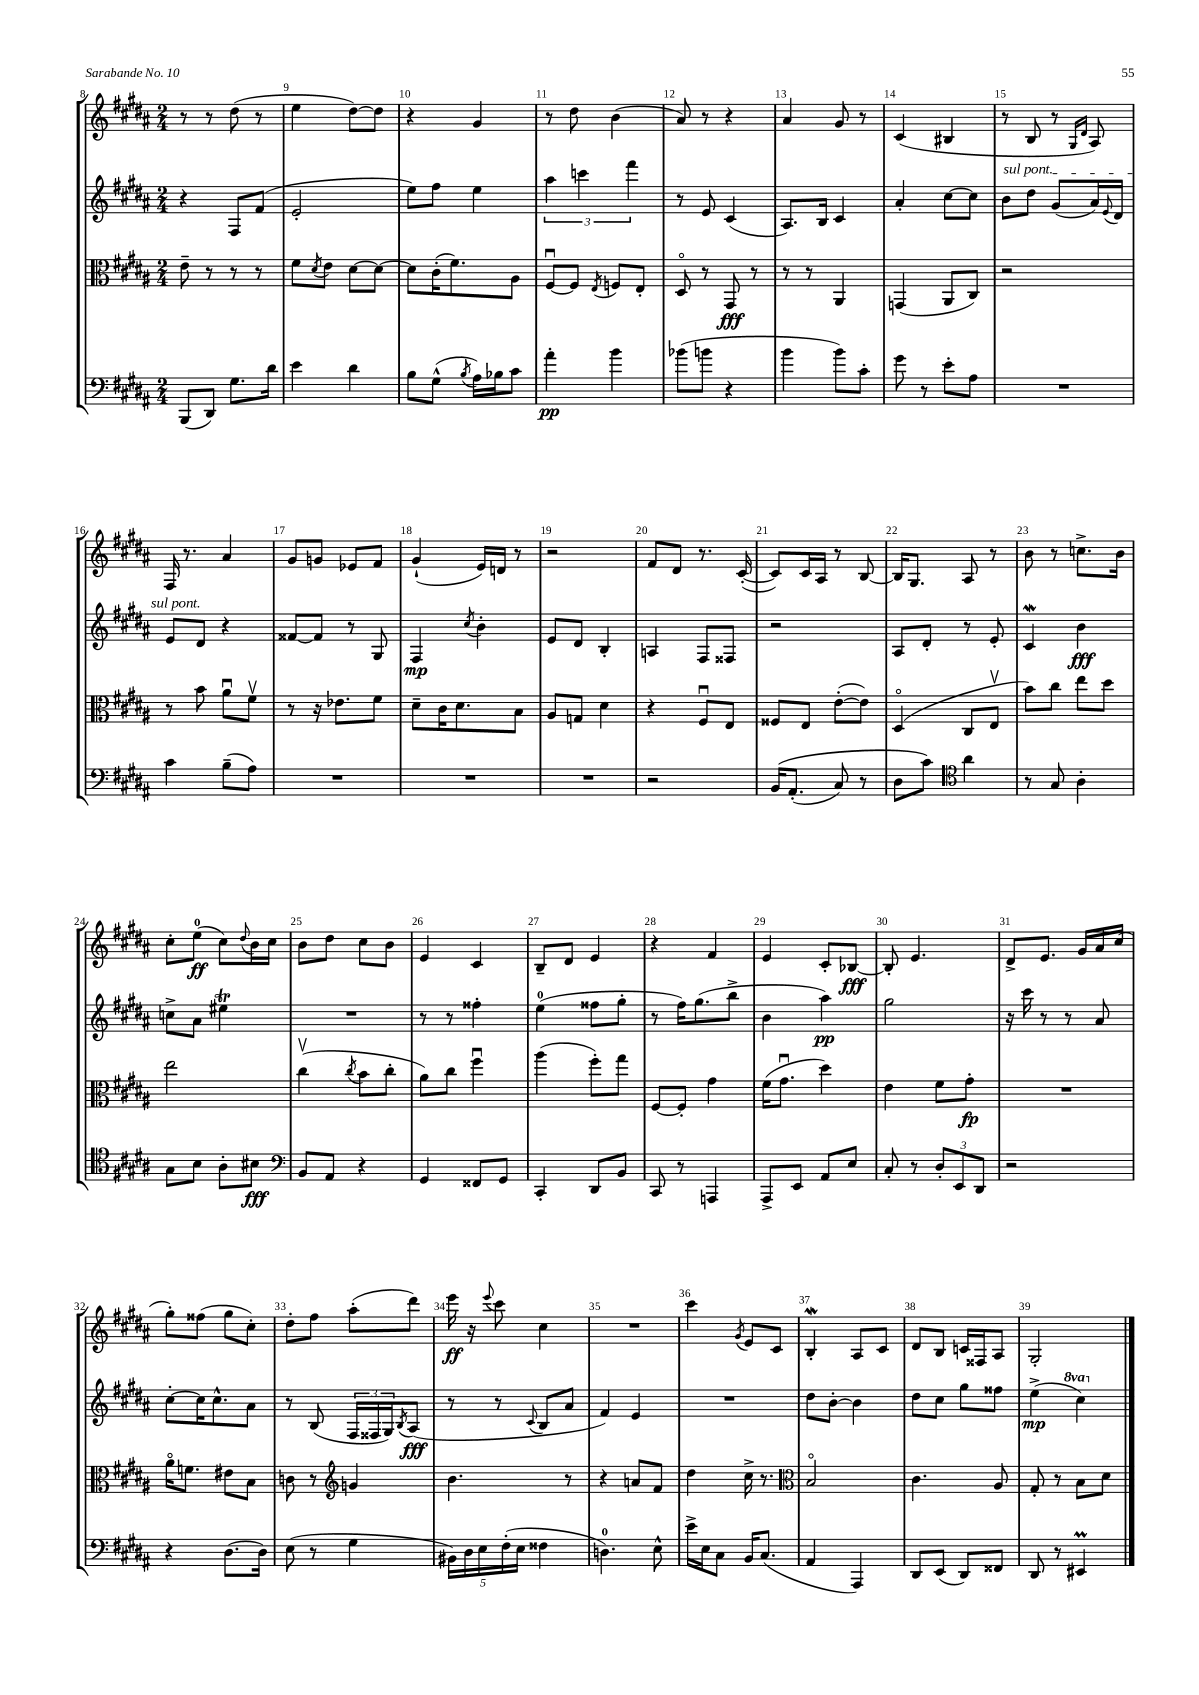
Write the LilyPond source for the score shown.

<<
\new StaffGroup <<
\new Staff = "s0" {
    \clef treble \key b \major \numericTimeSignature \time 2/4
    r8 r8 dis''8( r8 |
    e''4 dis''8~) dis''8 |
    r4 gis'4 |
    r8 dis''8 b'4( |
    ais'8) r8 r4 |
    ais'4 gis'8 r8 |
    cis'4( bis4 |
    r8 b8 r8 \grace { gis16 dis'16 } ais8) |
    fis16 r8. ais'4 |
    gis'8 g'8 ees'8 fis'8 |
    gis'4-!( e'16) d'16 r8 |
    r2 |
    fis'8 dis'8 r8. cis'16~-.( |
    cis'8) cis'16 ais16 r8 b8~ |
    b16 gis8. ais8 r8 |
    b'8 r8 c''8.-> b'16 |
    cis''8-. e''8-0\ff( cis''8) \appoggiatura { dis''8 } b'16 cis''16 |
    b'8 dis''8 cis''8 b'8 |
    e'4 cis'4 |
    b8-- dis'8 e'4 |
    r4 fis'4 |
    e'4 cis'8-. bes8~\fff |
    bes8-. e'4. |
    dis'8-> e'8. gis'16 ais'16 cis''16( |
    gis''8-.) fisis''8( gis''8 cis''8-.) |
    dis''8-. fis''8 ais''8-.( dis'''8) |
    e'''16\ff r16 \appoggiatura { e'''8 } cis'''8 cis''4 |
    R2 |
    cis'''4 \acciaccatura { gis'8 } e'8 cis'8 |
    b4-.\mordent ais8 cis'8 |
    dis'8 b8 c'16 fisis16 ais8 |
    gis2-. \bar "|." |
}
\new Staff = "s1" {
    \clef treble \key b \major \numericTimeSignature \time 2/4 \set Staff.ottavationMarkups = #ottavation-simple-ordinals
    r4 fis8 fis'8( |
    e'2-. |
    e''8) fis''8 e''4 |
    \tuplet 3/2 { ais''4 c'''4 fis'''4 } |
    r8 e'8 cis'4( |
    ais8.) b16 cis'4 |
    ais'4-. cis''8~ cis''8 |
    \once \override TextSpanner.bound-details.left.text = \markup { \italic "sul pont." } b'8\startTextSpan dis''8 gis'8( ais'16) \appoggiatura { e'8 } dis'16 |
    e'8 dis'8\stopTextSpan r4 |
    fisis'8~ fisis'8 r8 gis8 |
    fis4\mp \acciaccatura { cis''8 } b'4-. |
    e'8 dis'8 b4-. |
    a4 fis8 fisis8 |
    r2 |
    ais8 dis'8-. r8 e'8-. |
    cis'4\mordent b'4\fff |
    c''8-> ais'8 eis''4\trill |
    R2 |
    r8 r8 fisis''4-. |
    e''4-0( fisis''8 gis''8-. |
    r8 fis''16) gis''8.( b''8-> |
    b'4 ais''4\pp) |
    gis''2 |
    r16 cis'''16 r8 r8 ais'8 |
    cis''8~-. cis''16 cis''8.-^ ais'8 |
    r8 b8( \tuplet 3/2 { fis16 fisis16 gis16) } \acciaccatura { b8 } ais8\fff( |
    r8 r8 \appoggiatura { cis'8 } b8 ais'8 |
    fis'4) e'4 |
    R2 |
    dis''8 b'8~-. b'4 |
    dis''8 cis''8 gis''8 fisis''8 |
    e''4->\mp( \ottava #1 cis'''4) \ottava #0 \bar "|." |
}
\new Staff = "s2" {
    \clef alto \key b \major \numericTimeSignature \time 2/4
    e'8-- r8 r8 r8 |
    fis'8 \acciaccatura { dis'8 } e'8 dis'8~ dis'8~ |
    dis'8 cis'16-.( fis'8.) ais8 |
    fis8~\downbow fis8 \acciaccatura { e8 } f8 e8-. |
    dis8\flageolet r8 gis,8\fff r8 |
    r8 r8 ais,4 |
    g,4( ais,8 cis8) |
    r2 |
    r8 b'8 ais'8\downbow fis'8\upbow |
    r8 r16 ees'8. fis'8 |
    dis'8-- cis'16 dis'8. b8 |
    ais8 g8 dis'4 |
    r4 fis8\downbow e8 |
    fisis8 e8 e'8~-.( e'8) |
    dis4\flageolet( cis8 e8\upbow |
    b'8) cis''8 e''8 dis''8 |
    e''2 |
    cis''4\upbow( \acciaccatura { cis''8 } b'8 cis''8-. |
    ais'8) cis''8 fis''4\downbow |
    ais''4( fis''8-.) gis''8 |
    fis8~ fis8-. gis'4 |
    fis'16( gis'8.\downbow dis''4) |
    e'4 fis'8 gis'8-.\fp |
    R2 |
    ais'16\flageolet f'8. eis'8 b8 |
    c'8 r8 \clef treble g'4 |
    b'4. r8 |
    r4 a'8 fis'8 |
    dis''4 cis''16-> r8. |
    \clef alto b2\flageolet |
    cis'4. ais8 |
    gis8-. r8 b8 dis'8 \bar "|." |
}
\new Staff = "s3" {
    \clef bass \key b \major \numericTimeSignature \time 2/4
    b,,8( dis,8) gis8. dis'16 |
    e'4 dis'4 |
    b8 gis8-^( \acciaccatura { b8 } ais16) bes16 cis'8 |
    ais'4-.\pp b'4 |
    bes'8( b'8 r4 |
    b'4 b'8) cis'8-. |
    gis'8 r8 e'8-. ais8 |
    R2 |
    cis'4 b8--( ais8) |
    R2 |
    R2 |
    R2 |
    r2 |
    b,16\( ais,8.-.( cis8) r8 |
    dis8 cis'8\) \clef tenor ais'4 |
    r8 gis8 ais4-. |
    gis8 b8 ais8-. bis8\fff |
    \clef bass b,8 ais,8 r4 |
    gis,4 fisis,8 gis,8 |
    cis,4-. dis,8 b,8 |
    cis,8 r8 a,,4 |
    ais,,8-> e,8 ais,8 e8 |
    cis8-. r8 \tuplet 3/2 { dis8-. e,8 dis,8 } |
    r2 |
    r4 dis8.( dis16) |
    e8( r8 gis4 |
    \tuplet 5/4 { bis,16) dis16 e16 fis16-.( e16 } fisis4 |
    d4.-0) e8-^ |
    e'16-> e16 cis8 b,16 cis8.( |
    ais,4 ais,,4) |
    dis,8 e,8( dis,8) fisis,8 |
    dis,8 r8 eis,4\prall \bar "|." |
}
>>
>>
\layout { \context { \Score currentBarNumber = #8 \override BarNumber.break-visibility = ##(#f #t #t) barNumberVisibility = #all-bar-numbers-visible } }
